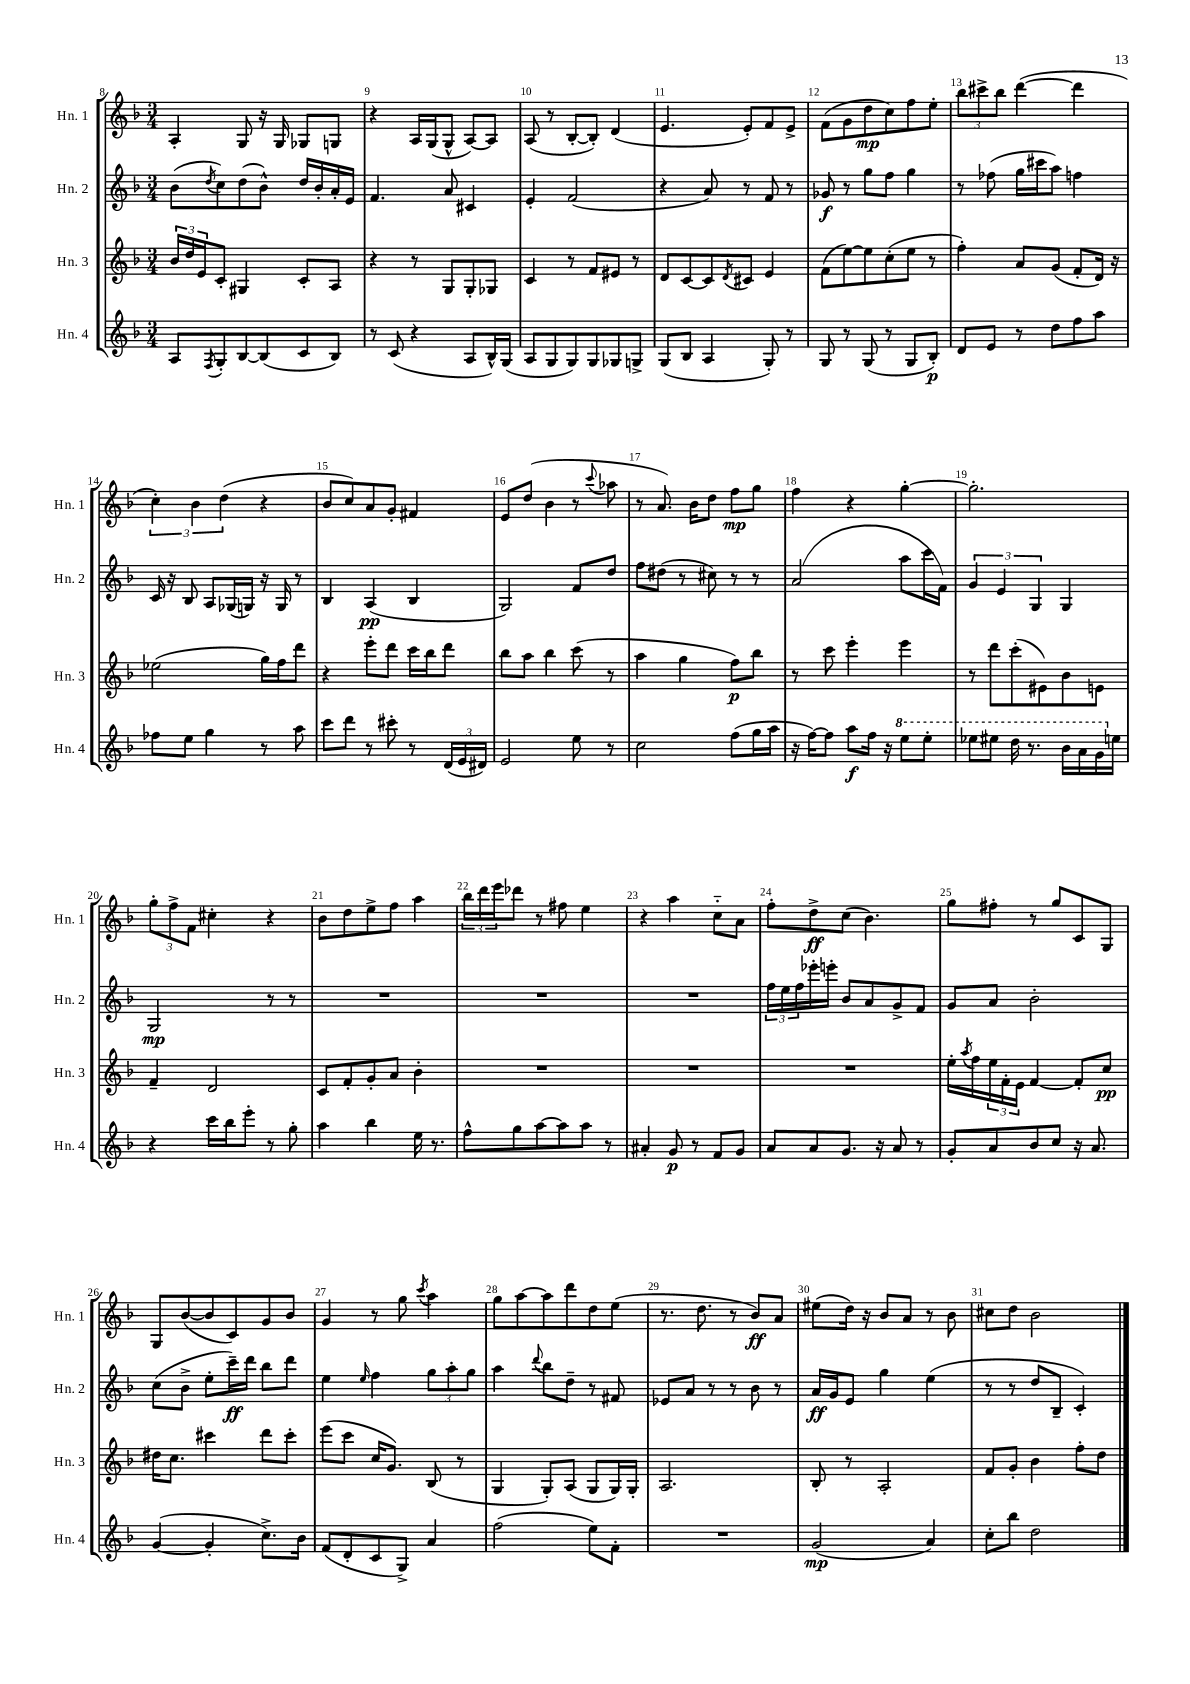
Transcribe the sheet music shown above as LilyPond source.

<<
\new StaffGroup <<
\new Staff = "s0" \with { instrumentName = "Hn. 1" shortInstrumentName = "Hn. 1" } {
    \clef treble \key f \major \numericTimeSignature \time 3/4
    a4-. g8 r16 g16 ges8 g8 |
    r4 a16 g16( g8-^ a8~) a8 |
    a8( r8 bes8~-. bes8-.) d'4( |
    e'4. e'8-.) f'8 e'8-> |
    f'8( g'8 d''8\mp c''8) f''8 e''8-. |
    \tuplet 3/2 { bes''8 cis'''8-> bes''8 } d'''4~( d'''4 |
    \tuplet 3/2 { c''4-.) bes'4 d''4( } r4 |
    bes'8 c''8) a'8 g'8-. fis'4 |
    e'8 d''8( bes'4 r8 \appoggiatura { c'''8 } aes''8 |
    r8 a'8.) bes'16 d''8 f''8\mp g''8 |
    f''4 r4 g''4~-. |
    g''2.-. |
    \tuplet 3/2 { g''8-. f''8-> f'8 } cis''4-. r4 |
    bes'8 d''8 e''8-> f''8 a''4 |
    \tuplet 3/2 { bes''16 d'''16 e'''16 } des'''8 r8 fis''8 e''4 |
    r4 a''4 c''8-_ a'8 |
    f''8-. d''8->\ff c''8( bes'4.) |
    g''8 fis''8-. r8 g''8 c'8 g8 |
    g8 bes'8~( bes'8 c'8) g'8 bes'8 |
    g'4 r8 g''8 \acciaccatura { c'''8 } a''4 |
    g''8 a''8~ a''8 d'''8 d''8 e''8( |
    r8. d''8. r8 bes'8\ff) a'8 |
    eis''8( d''16) r16 bes'8 a'8 r8 bes'8 |
    cis''8 d''8 bes'2 \bar "|." |
}
\new Staff = "s1" \with { instrumentName = "Hn. 2" shortInstrumentName = "Hn. 2" } {
    \clef treble \key f \major \numericTimeSignature \time 3/4
    bes'8( \acciaccatura { d''8 } c''8) d''8( bes'8-^) d''16 bes'16-. a'16-. e'16 |
    f'4. a'8 cis'4 |
    e'4-. f'2( |
    r4 a'8) r8 f'8 r8 |
    ges'8\f r8 g''8 f''8 g''4 |
    r8 fes''8( g''16 cis'''16 a''8) f''4 |
    c'16 r16 bes8 a8 ges16( g16) r16 g16 r8 |
    bes4 a4\pp( bes4 |
    g2) f'8 d''8 |
    f''8 dis''8( r8 cis''8) r8 r8 |
    a'2( a''8 c'''16 f'16) |
    \tuplet 3/2 { g'4 e'4 g4 } g4 |
    g2\mp r8 r8 |
    R2. |
    R2. |
    R2. |
    \tuplet 3/2 { f''16 e''16 f''16 } ees'''16-. e'''16-. bes'8 a'8 g'8-> f'8 |
    g'8 a'8 bes'2-. |
    c''8( bes'8-> e''8-. c'''16--\ff) d'''16 bes''8 d'''8 |
    e''4 \grace { e''16 } f''4 \tuplet 3/2 { g''8 a''8-. g''8 } |
    a''4 \appoggiatura { d'''8 } bes''8 d''8-- r8 fis'8 |
    ees'8 a'8 r8 r8 bes'8 r8 |
    a'16\ff g'16 e'8 g''4 e''4( |
    r8 r8 d''8 bes8-- c'4-.) \bar "|." |
}
\new Staff = "s2" \with { instrumentName = "Hn. 3" shortInstrumentName = "Hn. 3" } {
    \clef treble \key f \major \numericTimeSignature \time 3/4
    \tuplet 3/2 { bes'16 d''16 e'16 } c'8-. gis4 c'8-. a8 |
    r4 r8 g8 g8-. ges8 |
    c'4 r8 f'8 eis'8 r8 |
    d'8 c'8~ c'8 \acciaccatura { d'8 } cis'8 e'4 |
    f'8( e''8~) e''8 c''8-.( e''8 r8 |
    f''4-.) a'8 g'8( f'8-. d'16) r16 |
    ees''2( g''16) f''16 d'''8 |
    r4 e'''8-. d'''8 c'''16 bes''16 d'''8 |
    bes''8 a''8 bes''4 c'''8( r8 |
    a''4 g''4 f''8\p) bes''8 |
    r8 c'''8 e'''4-. e'''4 |
    r8 d'''8 c'''8-.( eis'8) bes'8 e'8 |
    f'4-- d'2 |
    c'8 f'8-. g'8-. a'8 bes'4-. |
    R2. |
    R2. |
    R2. |
    e''16-. \acciaccatura { a''8 } f''16 \tuplet 3/2 { e''16 f'16-. e'16 } f'4~ f'8-. c''8\pp |
    dis''16 c''8. cis'''4 d'''8 cis'''8-. |
    e'''8( c'''8 c''16 g'8.) bes8( r8 |
    g4 g8-.) a8( g8 g16) g16-. |
    a2. |
    bes8-. r8 a2-. |
    f'8 g'8-. bes'4 f''8-. d''8 \bar "|." |
}
\new Staff = "s3" \with { instrumentName = "Hn. 4" shortInstrumentName = "Hn. 4" } {
    \clef treble \key f \major \numericTimeSignature \time 3/4
    a8 \acciaccatura { f8 } g8-. bes8~ bes8( c'8 bes8) |
    r8 c'8( r4 a8 bes16-^) g16( |
    a8 g8 g8) g8 ges8 g8-> |
    g8( bes8 a4 g8-.) r8 |
    g8 r8 g8( r8 g8 bes8-.\p) |
    d'8 e'8 r8 d''8 f''8 a''8 |
    fes''8 e''8 g''4 r8 a''8 |
    c'''8 d'''8 r8 cis'''8-. r8 \tuplet 3/2 { d'16( e'16 dis'16) } |
    e'2 e''8 r8 |
    c''2 f''8( g''16 a''16 |
    r16 f''16~) f''8 a''8\f f''16 r16 \ottava #1 e'''8 e'''8-. |
    ees'''8 eis'''8 d'''16 r8. bes''16 a''16 g''16 \ottava #0 e''!16 |
    r4 c'''16 bes''16 e'''8-. r8 g''8-. |
    a''4 bes''4 e''16 r8. |
    f''8-^ g''8 a''8~ a''8 a''8 r8 |
    ais'4-. g'8\p r8 f'8 g'8 |
    a'8 a'8 g'8. r16 a'8 r8 |
    g'8-. a'8 bes'8 c''8 r16 a'8. |
    g'4~( g'4-. c''8.->) bes'16 |
    f'8( d'8-. c'8 g8->) a'4 |
    f''2( e''8) f'8-. |
    R2. |
    g'2\mp( a'4) |
    c''8-. bes''8 d''2 \bar "|." |
}
>>
>>
\layout { \context { \Score currentBarNumber = #8 \override BarNumber.break-visibility = ##(#f #t #t) barNumberVisibility = #all-bar-numbers-visible } }
